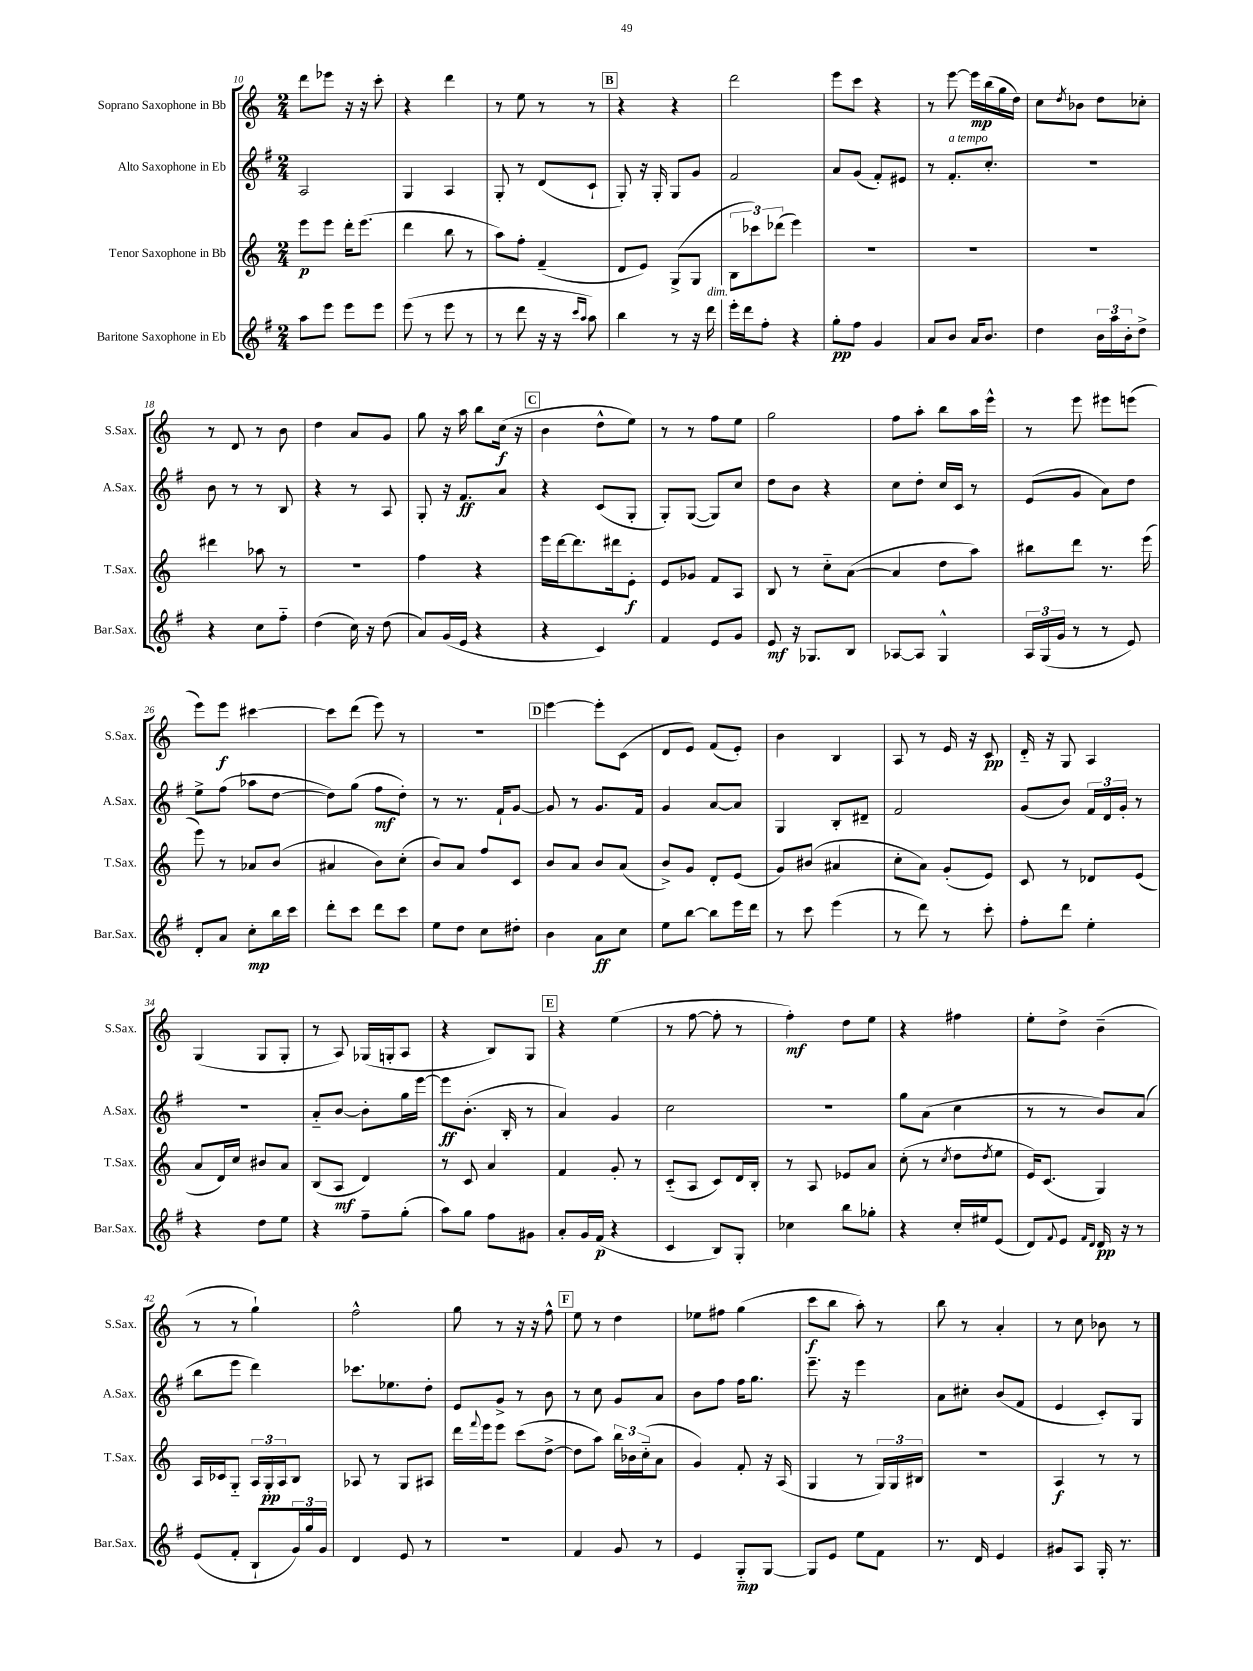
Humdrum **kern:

**kern	**dynam	**kern	**dynam	**kern	**dynam	**kern	**dynam
*part4	*part4	*part3	*part3	*part2	*part2	*part1	*part1
*staff4	*staff4	*staff3	*staff3	*staff2	*staff2	*staff1	*staff1
*I"Baritone Saxophone in Eb	*	*I"Tenor Saxophone in Bb	*	*I"Alto Saxophone in Eb	*	*I"Soprano Saxophone in Bb	*
*I'Bar.Sax.	*	*I'T.Sax.	*	*I'A.Sax.	*	*I'S.Sax.	*
*clefG2	*	*clefG2	*	*clefG2	*	*clefG2	*
*k[f#]	*	*k[]	*	*k[f#]	*	*k[]	*
*M2/4	*	*M2/4	*	*M2/4	*	*M2/4	*
=10	=10	=10	=10	=10	=10	=10	=10
8aa\L	.	8eee\L	p	2A/	.	8ddd\L	.
8eee\J	.	8eee\J	.	.	.	8eee-X\J	.
8eee\L	.	16ddd'\KL	.	.	.	16r	.
.	.	(8.eee\J	.	.	.	16r	.
8eee\J	.	.	.	.	.	8ccc'\	.
=11	=11	=11	=11	=11	=11	=11	=11
(8eee\	.	4ddd\	.	4G/	.	4r	.
8r	.	.	.	.	.	.	.
8eee\	.	8bb\	.	4A/	.	4ddd\	.
8r	.	8r	.	.	.	.	.
=12	=12	=12	=12	=12	=12	=12	=12
8r	.	8aa\L)	.	8G'/	.	8r	.
8ddd\	.	8ff'\J	.	8r	.	8ee\	.
16r	.	(4f~/	.	(8d/L	.	8r	.
16r	.	.	.	.	.	.	.
16qqccc/LL	.	.	.	.	.	.	.
16qqaa/JJ	.	.	.	.	.	.	.
8aa\)	.	.	.	8c`/J	.	8r	.
!!LO:REH:place=s1:t=B
=13	=13	=13	=13	=13	=13	=13	=13
4bb\	.	8d/L	.	8G'/)	.	4r	.
.	.	8e/J)	.	16r	.	.	.
.	.	.	.	16G'/	.	.	.
8r	.	(8G^/L	.	8G/L	.	4r	.
16r	.	8G/J	.	8g/J	.	.	.
!LO:TX:a:i:t=dim.	!	!	!	!	!	!	!
16ddd\	.	.	.	.	.	.	.
=14	=14	=14	=14	=14	=14	=14	=14
16eee'\LL	.	12B\L	.	2f#/	.	2ddd\	.
16ddd\J	.	.	.	.	.	.	.
.	.	12ccc-X\)	.	.	.	.	.
8ff#'\J	.	.	.	.	.	.	.
.	.	(12ddd-X\J	.	.	.	.	.
4r	.	4eee\)	.	.	.	.	.
=15	=15	=15	=15	=15	=15	=15	=15
8gg'\L	pp	2r	.	8a/L	.	8eee\L	.
8ff#\J	.	.	.	(8g/J	.	8ccc\J	.
4g/	.	.	.	8f#'/L)	.	4r	.
.	.	.	.	8e#X/J	.	.	.
=16	=16	=16	=16	=16	=16	=16	=16
8a/L	.	2r	.	8r	.	8r	.
!	!	!	!	!LO:TX:a:i:t=a tempo	!	!	!
8b/J	.	.	.	8.f#'/L	.	[8eee\	.
16a/KL	.	.	.	.	.	16eee\LL]	mp
8.b/J	.	.	.	8.cc'/J	.	(16bb\	.
.	.	.	.	.	.	16gg\	.
.	.	.	.	.	.	16dd\JJ)	.
=17	=17	=17	=17	=17	=17	=17	=17
4dd\	.	2r	.	2r	.	8cc\L	.
.	.	.	.	.	.	8qdd/	.
.	.	.	.	.	.	8b-X\J	.
24b\LL	.	.	.	.	.	8dd\L	.
24aa\	.	.	.	.	.	.	.
24b'\J	.	.	.	.	.	.	.
8dd^\J	.	.	.	.	.	8cc-X'\J	.
!!LO:LB:g=z
=18	=18	=18	=18	=18	=18	=18	=18
4r	.	4ddd#X\	.	8b\	.	8r	.
.	.	.	.	8r	.	8d/	.
8cc\L	.	8aa-X\	.	8r	.	8r	.
8ff#\J	.	8r	.	8B/	.	8b\	.
=19	=19	=19	=19	=19	=19	=19	=19
(4dd\	.	2r	.	4r	.	4dd\	.
16cc\)	.	.	.	8r	.	8a/L	.
16r	.	.	.	.	.	.	.
(8dd\	.	.	.	8A/	.	8g/J	.
=20	=20	=20	=20	=20	=20	=20	=20
8a/L)	.	4ff\	.	8G'/	.	8gg\	.
(16g/L	.	.	.	16r	.	16r	.
16e/JJ	.	.	.	8.f#/L	ff	16aa\	.
4r	.	4r	.	.	.	8bb\L	.
.	.	.	.	8a/J	.	(16cc\Jk	f
.	.	.	.	.	.	16r	.
!!LO:REH:place=s1:t=C
=21	=21	=21	=21	=21	=21	=21	=21
4r	.	16eee\LL	.	4r	.	4b\	.
.	.	[16ddd\J	.	.	.	.	.
.	.	8.ddd\]	.	.	.	.	.
4c/)	.	.	.	(8c/L	.	8dd^^\L	.
.	.	16ddd#X\k	.	.	.	.	.
.	.	8e'\J	f	8G'/J	.	8ee\J)	.
=22	=22	=22	=22	=22	=22	=22	=22
4f#/	.	8e/L	.	8G'/L)	.	8r	.
.	.	8g-X/J	.	([8G/J	.	8r	.
8e/L	.	8f/L	.	8G/L])	.	8ff\L	.
8g/J	.	8A/J	.	8cc/J	.	8ee\J	.
=23	=23	=23	=23	=23	=23	=23	=23
8e/	mf	8B/	.	8dd\L	.	2gg\	.
16r	.	8r	.	8b\J	.	.	.
8.G-X/L	.	.	.	.	.	.	.
.	.	8cc\L	.	4r	.	.	.
8B/J	.	([8a\J	.	.	.	.	.
=24	=24	=24	=24	=24	=24	=24	=24
[8A-X/L	.	4a/]	.	8cc\L	.	8ff\L	.
8A-/J]	.	.	.	8dd'\J	.	8aa'\J	.
4G^^/	.	8dd\L	.	16cc/LL	.	8bb\L	.
.	.	.	.	16c/JJ	.	.	.
.	.	8aa\J)	.	8r	.	16aa\L	.
.	.	.	.	.	.	16eee^^\JJ	.
=25	=25	=25	=25	=25	=25	=25	=25
24A/LL	.	8bb#X\L	.	(8e/L	.	8r	.
(24G/	.	.	.	.	.	.	.
24g/JJ	.	.	.	.	.	.	.
8r	.	8ddd\J	.	8g/J	.	8eee\	.
8r	.	8.r	.	8a\L)	.	8eee#X\L	.
8e/)	.	.	.	8dd\J	.	(8eeen\J	.
.	.	(16eee\	.	.	.	.	.
!!LO:LB:g=z
=26	=26	=26	=26	=26	=26	=26	=26
8d'/L	.	8eee\)	.	8ee^\L	.	8eee\L)	.
8a/J	.	8r	.	(8ff#\J	.	8eee\J	f
8cc'\L	mp	8a-X/L	.	8aa-X\L	.	[4ccc#X\	.
16bb\L	.	(8b/J	.	[8dd\J	.	.	.
16ccc\JJ	.	.	.	.	.	.	.
=27	=27	=27	=27	=27	=27	=27	=27
8ddd'\L	.	4a#X/	.	8dd\L])	.	8ccc#\L]	.
8ccc\J	.	.	.	(8gg\J	.	(8ddd\J	.
8ddd\L	.	8b\L)	.	8ff#\L	mf	8eee\)	.
8ccc\J	.	(8cc'\J	.	8dd'\J)	.	8r	.
=28	=28	=28	=28	=28	=28	=28	=28
8ee\L	.	8b/L)	.	8r	.	2r	.
8dd\J	.	8a/J	.	8.r	.	.	.
8cc\L	.	8ff/L	.	.	.	.	.
.	.	.	.	16f#`/KL	.	.	.
8dd#X'\J	.	8c/J	.	[8g/J	.	.	.
!!LO:REH:place=s1:t=D
=29	=29	=29	=29	=29	=29	=29	=29
4b\	.	8b/L	.	8g/]	.	[4eee\	.
.	.	8a/J	.	8r	.	.	.
8a\L	ff	8b/L	.	8.g/L	.	8eee'\L]	.
8cc\J	.	(8a/J	.	.	.	(8c\J	.
.	.	.	.	16f#/Jk	.	.	.
=30	=30	=30	=30	=30	=30	=30	=30
8ee\L	.	8b^/L)	.	4g/	.	8d/L	.
[8bb\J	.	8g/J	.	.	.	8e/J)	.
8bb\L]	.	8d'/L	.	[8a/L	.	(8f/L	.
16eee\L	.	(8e/J	.	8a/J]	.	8e'/J)	.
16ddd\JJ	.	.	.	.	.	.	.
=31	=31	=31	=31	=31	=31	=31	=31
8r	.	8g/L)	.	4G/	.	4b\	.
8ccc\	.	(8b#X/J	.	.	.	.	.
(4eee\	.	4a#X/	.	8B'/L	.	4B/	.
.	.	.	.	8d#X~/J	.	.	.
=32	=32	=32	=32	=32	=32	=32	=32
8r	.	8cc'\L	.	2f#/	.	8A/	.
8ddd\)	.	8a\J)	.	.	.	8r	.
8r	.	(8g'/L	.	.	.	16e/	.
.	.	.	.	.	.	16r	.
8ccc'\	.	8e/J)	.	.	.	8c/	pp
=33	=33	=33	=33	=33	=33	=33	=33
8ff#'\L	.	8c/	.	(8g/L	.	16d/	.
.	.	.	.	.	.	16r	.
8ddd\J	.	8r	.	8b/J)	.	8G/	.
4ee'\	.	8d-X/L	.	24f#/LL	.	4A/	.
.	.	.	.	24d/	.	.	.
.	.	.	.	24g'/JJ	.	.	.
.	.	(8e/J	.	8r	.	.	.
!!LO:LB:g=z
=34	=34	=34	=34	=34	=34	=34	=34
4r	.	8a/L	.	2r	.	(4G/	.
.	.	16d/L)	.	.	.	.	.
.	.	16cc/JJ	.	.	.	.	.
8dd\L	.	8b#X/L	.	.	.	8G/L	.
8ee\J	.	8a/J	.	.	.	8G'/J	.
=35	=35	=35	=35	=35	=35	=35	=35
4r	.	(8B/L	.	8a/L	.	8r	.
.	.	8A/J	mf	[8b/J	.	8A/)	.
8ff#~\L	.	4d/)	.	8b'\L]	.	(16G-X/LL	.
.	.	.	.	.	.	16Gn'/J	.
(8gg'\J	.	.	.	16gg\L	.	8A/J	.
.	.	.	.	[16eee\JJ	.	.	.
=36	=36	=36	=36	=36	=36	=36	=36
8aa\L)	.	8r	.	8eee\L]	ff	4r	.
8gg\J	.	8c/	.	(8.b'\J	.	.	.
8ff#\L	.	4a/	.	.	.	8B/L)	.
.	.	.	.	16B'/	.	.	.
8g#X\J	.	.	.	8r	.	8G/J	.
!!LO:REH:place=s1:t=E
=37	=37	=37	=37	=37	=37	=37	=37
8a'/L	.	4f/	.	4a/)	.	4r	.
16g/L	.	.	.	.	.	.	.
(16f#/JJ	p	.	.	.	.	.	.
4r	.	8g'/	.	4g/	.	(4ee\	.
.	.	8r	.	.	.	.	.
=38	=38	=38	=38	=38	=38	=38	=38
4c/	.	(8c/L	.	2cc\	.	8r	.
.	.	8A/J	.	.	.	[8ff\	.
8B/L)	.	8c/L)	.	.	.	8ff'\]	.
8G'/J	.	16d/L	.	.	.	8r	.
.	.	16B'/JJ	.	.	.	.	.
=39	=39	=39	=39	=39	=39	=39	=39
4cc-X\	.	8r	.	2r	.	4ff'\)	mf
.	.	8A/	.	.	.	.	.
8bb\L	.	8e-X/L	.	.	.	8dd\L	.
8gg-X'\J	.	8a/J	.	.	.	8ee\J	.
=40	=40	=40	=40	=40	=40	=40	=40
4r	.	(8cc'\	.	8gg\L	.	4r	.
.	.	8r	.	(8a\J	.	.	.
.	.	8qcc/	.	.	.	.	.
16cc'/LL	.	8dd\L	.	4cc\	.	4ff#X\	.
16ee#X/J	.	.	.	.	.	.	.
.	.	8qdd/	.	.	.	.	.
(8e/J	.	8ee\J	.	.	.	.	.
=41	=41	=41	=41	=41	=41	=41	=41
8d/L)	.	16e/KL)	.	8r	.	8ee'\L	.
.	.	(8.c/J	.	.	.	.	.
8qqf#/	.	.	.	.	.	.	.
8e/J	.	.	.	8r	.	8dd^\J	.
16qqf#/LL	.	.	.	.	.	.	.
16qqd/JJ	.	.	.	.	.	.	.
16d/	pp	4G/)	.	8b/L)	.	(4b~\	.
16r	.	.	.	.	.	.	.
8r	.	.	.	(8a/J	.	.	.
!!LO:LB:g=z
=42	=42	=42	=42	=42	=42	=42	=42
(8e/L	.	16A/LL	.	8bb\L	.	8r	.
.	.	16c-X/J	.	.	.	.	.
8f#'/J	.	8G/J	.	8eee\J	.	8r	.
8B`/L	.	24A/LL	.	4ddd\)	.	4gg`\)	.
.	.	24G'/	pp	.	.	.	.
.	.	24A/J	.	.	.	.	.
24g/L)	.	8B/J	.	.	.	.	.
24gg/	.	.	.	.	.	.	.
24g/JJ	.	.	.	.	.	.	.
=43	=43	=43	=43	=43	=43	=43	=43
4d/	.	8A-X/	.	8.ccc-X\L	.	2ff^^\	.
.	.	8r	.	.	.	.	.
.	.	.	.	8.ee-X\	.	.	.
8e/	.	8G/L	.	.	.	.	.
8r	.	8A#X/J	.	8dd'\J	.	.	.
=44	=44	=44	=44	=44	=44	=44	=44
2r	.	16ddd\LL	.	8e/L	.	8gg\	.
.	.	8qqfff/	.	.	.	.	.
.	.	16eee\J	.	.	.	.	.
.	.	8eee\J	.	8g^/J	.	8r	.
.	.	(8ccc\L	.	8r	.	16r	.
.	.	.	.	.	.	16r	.
.	.	[8dd^\J	.	8b\	.	8ff^^\	.
!!LO:REH:place=s1:t=F
=45	=45	=45	=45	=45	=45	=45	=45
4f#/	.	8dd\L]	.	8r	.	8ee\	.
.	.	8aa\J)	.	8cc\	.	8r	.
8g/	.	24bb\LL	.	8g/L	.	4dd\	.
.	.	24b-X\	.	.	.	.	.
.	.	(24cc\J	.	.	.	.	.
8r	.	8a\J	.	8a/J	.	.	.
=46	=46	=46	=46	=46	=46	=46	=46
4e/	.	4g/)	.	8b\L	.	8ee-X\L	.
.	.	.	.	8ff#\J	.	8ff#X\J	.
8G/L	mp	8f'/	.	16ff#\KL	.	(4gg\	.
.	.	.	.	8.gg\J	.	.	.
[8G/J	.	16r	.	.	.	.	.
.	.	(16A/	.	.	.	.	.
=47	=47	=47	=47	=47	=47	=47	=47
8G/L]	.	4G/	.	8.eee~\	.	8ccc\L	f
8e/J	.	.	.	.	.	8bb\J	.
.	.	.	.	16r	.	.	.
8ee\L	.	8r	.	4eee\	.	8aa'\)	.
8f#\J	.	24G/LL)	.	.	.	8r	.
.	.	24G/	.	.	.	.	.
.	.	24B#X/JJ	.	.	.	.	.
=48	=48	=48	=48	=48	=48	=48	=48
8.r	.	2r	.	8a\L	.	8bb\	.
.	.	.	.	8cc#X'\J	.	8r	.
16d/	.	.	.	.	.	.	.
4e/	.	.	.	(8b/L	.	4a'/	.
.	.	.	.	8f#/J	.	.	.
=49	=49	=49	=49	=49	=49	=49	=49
8g#X/L	.	4A/	f	4e/	.	8r	.
8A/J	.	.	.	.	.	8cc\	.
16G'/	.	8r	.	8c'/L)	.	8b-X\	.
8.r	.	.	.	.	.	.	.
.	.	8r	.	8G/J	.	8r	.
==	==	==	==	==	==	==	==
*-	*-	*-	*-	*-	*-	*-	*-
